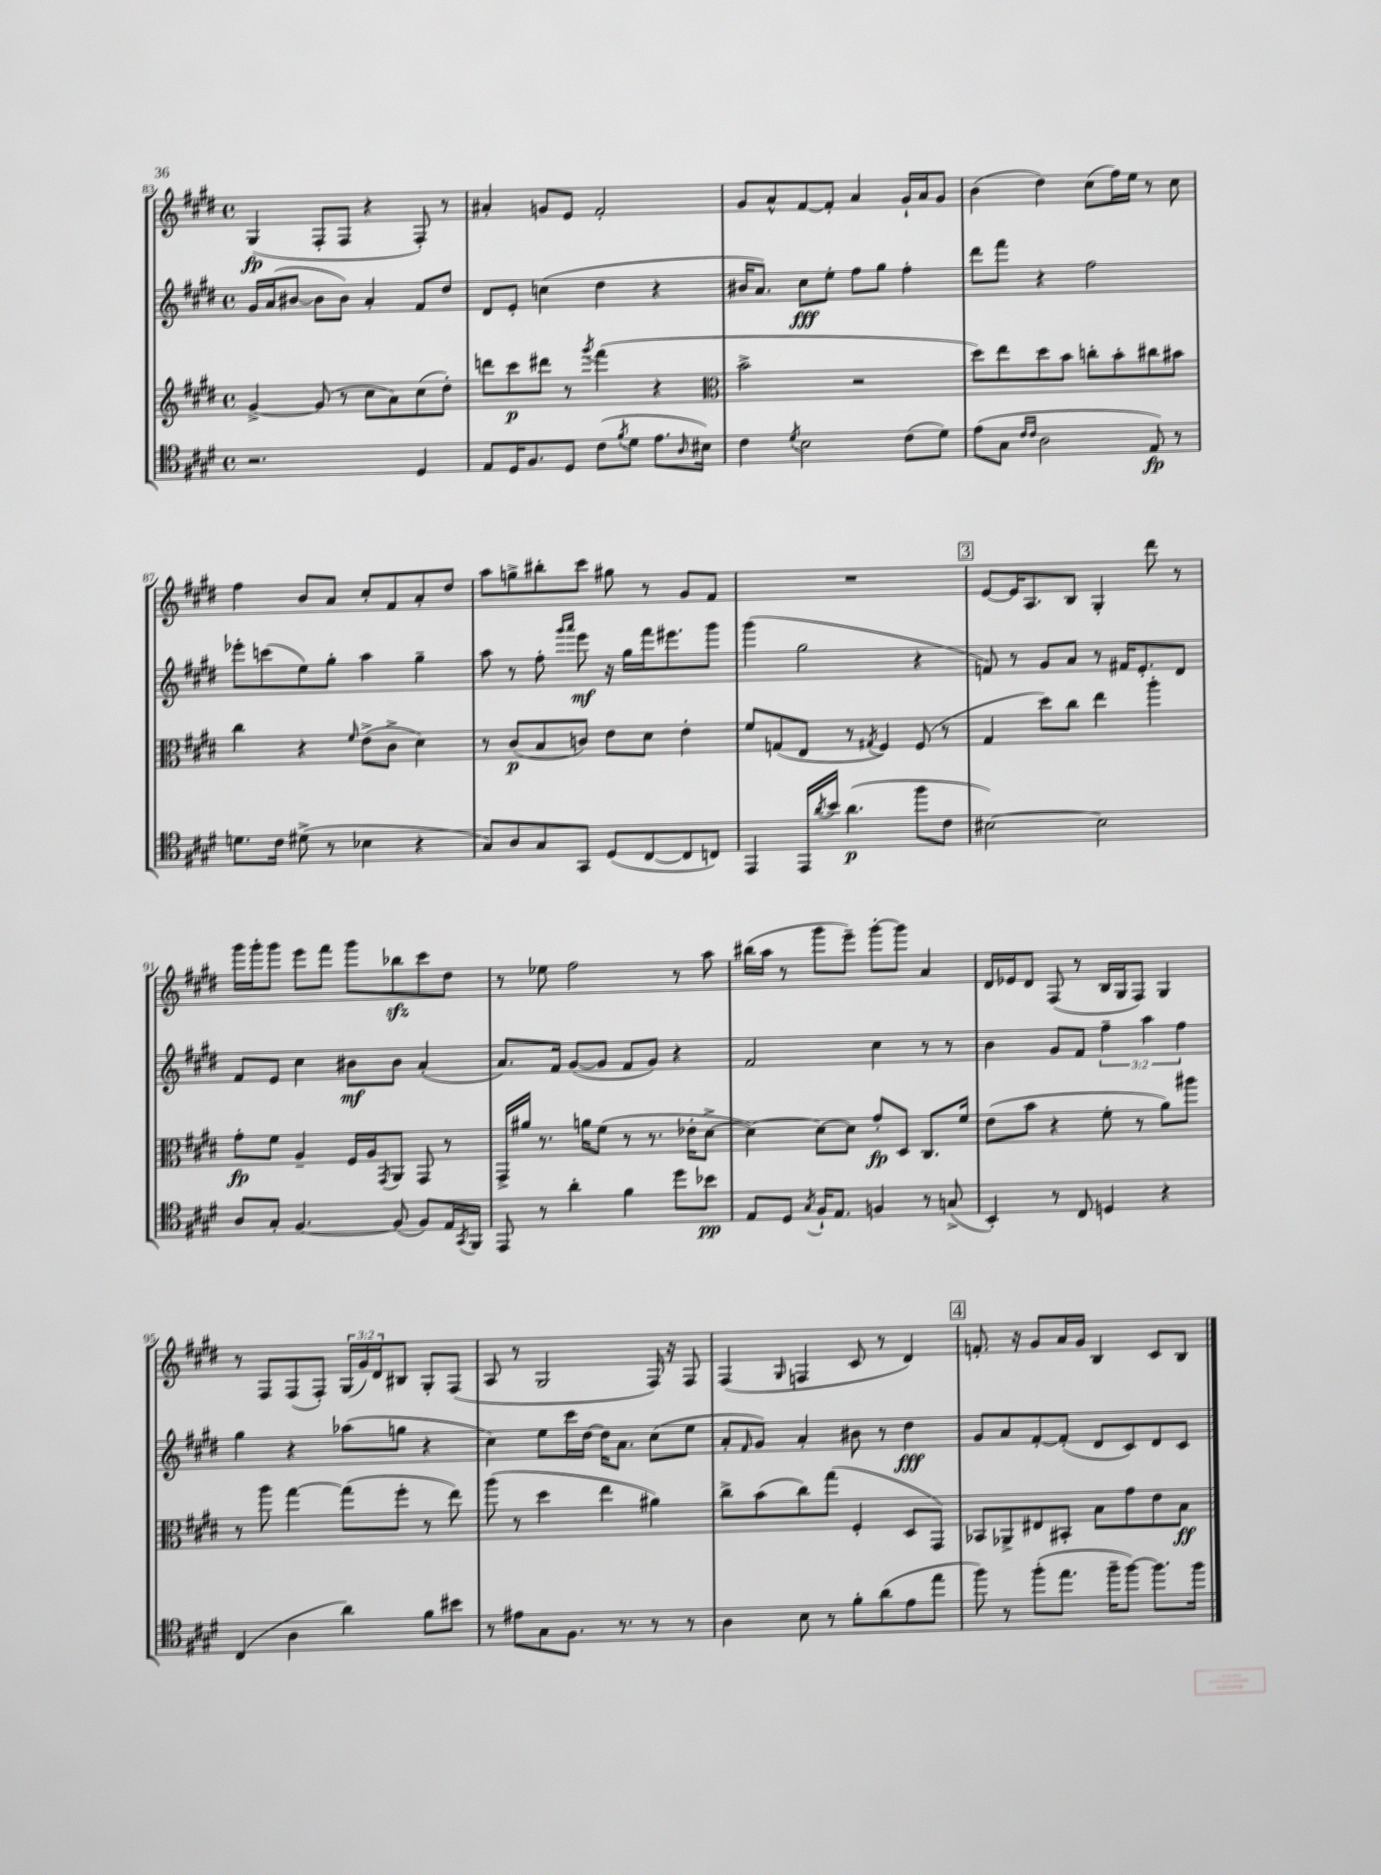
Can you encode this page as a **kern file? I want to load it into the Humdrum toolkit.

**kern	**kern	**kern	**kern
*staff4	*staff3	*staff2	*staff1
*clefC4	*clefG2	*clefG2	*clefG2
*k[f#c#g#d#]	*k[f#c#g#d#]	*k[f#c#g#d#]	*k[f#c#g#d#]
*M4/4	*M4/4	*M4/4	*M4/4
*met(c)	*met(c)	*met(c)	*met(c)
2.r	[4g#^/	16g#/LL	(4G#/
.	.	(16a/J	.
.	.	[8b#/J	.
.	(8g#/]	8b#\]L	8F#'/L
.	8r	8b#\J)	8F#/J
.	8cc#\L	4a'/	4r
.	8a\)	.	.
4D#/	(8cc#\	8f#/L	8F#'/)
.	8dd#'\J)	8dd#/J	8r
=	=	=	=
8E/L	8ddd\L	8d#/L	4a#'/
16D#/K	8ccc#\	8e'/J	.
8.F#/	.	.	.
.	8ddd#\J	(4cc\	8g/L
8D#/J	8r	.	8e/J
.	8qggg#/	.	.
(8c#\L	(4fff#\	4dd#\	2f#'/
8qf#/	.	.	.
8d#\J	.	.	.
8.e\L	4r	4r	.
16qqA/	.	.	.
16B#\Jk)	.	.	.
=	=	=	=
*	*clefC3	*	*
4c#\	2b^\	16b#/LK	8g#/L
.	.	8.a/J)	.
.	.	.	8a^^/
8qd#/	.	.	.
2B\	.	8cc#\L	[8f#/
.	.	8ee'\J	8f#'/]J
.	2r	8ff#\L	4a/
.	.	8gg#\J	.
(8c#\L	.	4ff#'\	16g#`/LL
.	.	.	16a/J
8d#\J)	.	.	8g#/J
=	=	=	=
(8e\L	8dd#\L)	8ddd#\L	(4b\
8G#\J	8ee\	8fff#\J	.
16qqc#/LL	.	.	.
16qqc#/JJ	.	.	.
2A\	8dd#\	4r	4dd#\)
.	8b\J	.	.
.	8cc'\L	2ff#\	(8cc#\L
.	8b'\	.	16ff#\L)
.	.	.	16ee\JJ
8E/)	8cc#\	.	8r
8r	8b#\J	.	8cc#\
=	=	=	=
8.d\L	4cc#\	8eee-'\L	4ff#\
.	.	(8ccc\	.
16c#\Jk	.	.	.
(8d#^\	4r	8ee\)	8b/L
8r	.	8gg#'\J	8a/J
.	16qqf#/	.	.
4B-\	(8e^\L	4aa\	8cc#'/L
.	8c#^\J	.	8f#/
4r	4d#\)	4gg#~\	8a'/
.	.	.	8dd#/J
=	=	=	=
8G#/L)	8r	8aa\	8aa\L
8A/	(8c#/L	8r	8gg^\
8G#/	8B/	8ff#'\	8bb#'\
.	.	16qqggg#/LL	.
.	.	16qqaaa/JJ	.
8GG#/J	8c/J)	8eee\	8ccc#\J
(8D#/L	8e\L	16r	8gg#\
.	.	16gg#\LL	.
[8C#/	8d#\J	16fff#\J	8r
.	.	8.eee#\	.
8C#/]	4e'\	.	8g#/L
8C/J)	.	8ggg#\J	8f#/J
=	=	=	=
4EE/	8f#/L	(4ggg#\	1r
.	(8G/	.	.
16EE/LL	8E/J	2gg#\	.
8qa/	.	.	.
16b/JJ	.	.	.
(4.a\	8r	.	.
.	8qG#/	.	.
.	4F#/)	.	.
8ff#\L	(8F#/	4r	.
8c#\J	8r	.	.
=	=	=	=
[2B#\)	4G#/	8f/)	[8e/L
.	.	8r	16e/]K
.	.	.	8.A/
.	8dd#\L)	8g#/L	.
.	8cc#\J	8a/J	8B/J
2B#\]	4ee\	8r	4G#'/
.	.	16f#/LK	.
.	.	8.e'/	.
.	4aa'\	.	8ddd#\
.	.	8d#/J	8r
=	=	=	=
8A/L	8g#'\L	8f#/L	16ggg#\LL
.	.	.	16ggg#'\J
8G#'/J	8f#\J	8e/J	8ggg#\J
[4.F#/	4A~/	4cc#\	8eee\L
.	.	.	8fff#\J
.	16F#/LL	8b#\L	8ggg#\L
.	16A/J	.	.
.	8qGG#/	.	.
(8F#/]	8AA/J	8b#\J	8bb-\
8F#/L)	8GG#/	(4a'/	8ccc#\
16E/L	8r	.	8dd#\J
8qGG#/	.	.	.
16FF#/JJ	.	.	.
=	=	=	=
8EE/	16GG#^/LL	8.a/L)	8r
.	16a#/JJ	.	.
8r	8.r	.	8ee-\
.	.	16f#/Jk	.
4a'\	.	([8g#/L	2ff#\
.	16a\LK	.	.
.	(8f#\J	8g#/]J	.
4f#\	8r	8f#/L	.
.	8.r	8g#/J)	.
8dd#\L	.	4r	8r
.	16e-'\LK	.	.
8b-\J	[8d#^\J	.	8aa\
=	=	=	=
8E/L	4d#\_)	2f#/	(16bb#\LL
.	.	.	16aa\JJ
8D#/J	.	.	8r
8qG#/	.	.	.
16F#`/LK	8d#\_L	.	8ggg#\L
8.E/J	.	.	.
.	8d#\]J	.	8eee~\J)
4F/	8g#'/L	4cc#\	[8ggg#'\L
.	8D#/J	.	8ggg#\]J
8r	8.C#/L	8r	4a/
(8G^/	.	8r	.
.	16f#/Jk	.	.
=	=	=	=
4BB'/)	(8e\L	4b\	16d#/LL
.	.	.	16e-/J
.	8b\J	.	8d#/J
8r	4r	8g#/L	(8F#/
8C#/	.	8f#/J	8r
4D/	8f#'\	6ff#~\	16B/LL
.	.	.	16G#/J
.	8r	.	8F#/J)
.	.	6aa\	.
4r	8a\L)	.	4G#/
.	.	6ff#\	.
.	8aa#\J	.	.
=	=	=	=
(4C#/	8r	4gg#\	8r
.	8aa\	.	8F#/L
4A\	[4gg#\	4r	(8F#/
.	.	.	8F#'/J)
4a\)	(8gg#\]L	(8aa-\L	(24G#/LL
.	.	.	24g#/)
.	.	.	24d#/J
.	8ff#'\J	8gg\J	8B#/J
8f#\L	8r	4r	8G#'/L
8b#\J	8ee\)	.	(8F#/J
=	=	=	=
8r	(8aa\	4cc#\)	8A/
8e#\L	8r	.	8r
8G#\	4dd#\	8ee\L	2G#/
8.F#\J	.	16ccc#\L	.
.	.	[16dd#\JJ	.
.	4ee\	16dd#\]LK	.
8.r	.	8.a\J	.
8r	4a#\)	(8cc#\L	16F#/)
.	.	.	16r
8r	.	8ee\J	8F#/
=	=	=	=
4A\	8cc#^\L	8a'/L	(4F#/
.	.	16qqf#/	.
.	(8b\	8g#/J)	.
.	.	.	16qqG#/
8B\	8cc#\)	4a'/	4F/
8r	(8gg#\J	.	.
8f#'\L	4F#'/	8b#\	8c#/
(8a\	.	8r	8r
8e\	8D#/L	4dd#\	4d#/)
8ee\J	8GG#/J)	.	.
=	=	=	=
8ff#\)	8BB-/L	8g#/L	8.f'/
8r	8AA-^/	8a/	.
.	.	.	16r
(8ff#'\L	8E#/	[8f#'/	8g#/L
8.ee\J	8BB#'/J	(8f#'/]J	16a/L
.	.	.	16g#/JJ
.	8B\L	8d#/L	4B/
16ff#~\LK	.	.	.
[8ff#\J)	8g#\	8c#/)	.
8.ff#\]L	8e\	8d#/	8c#/L
.	8B\J	8c#/J	8B/J
16ff#\Jk	.	.	.
==	==	==	==
*-	*-	*-	*-
